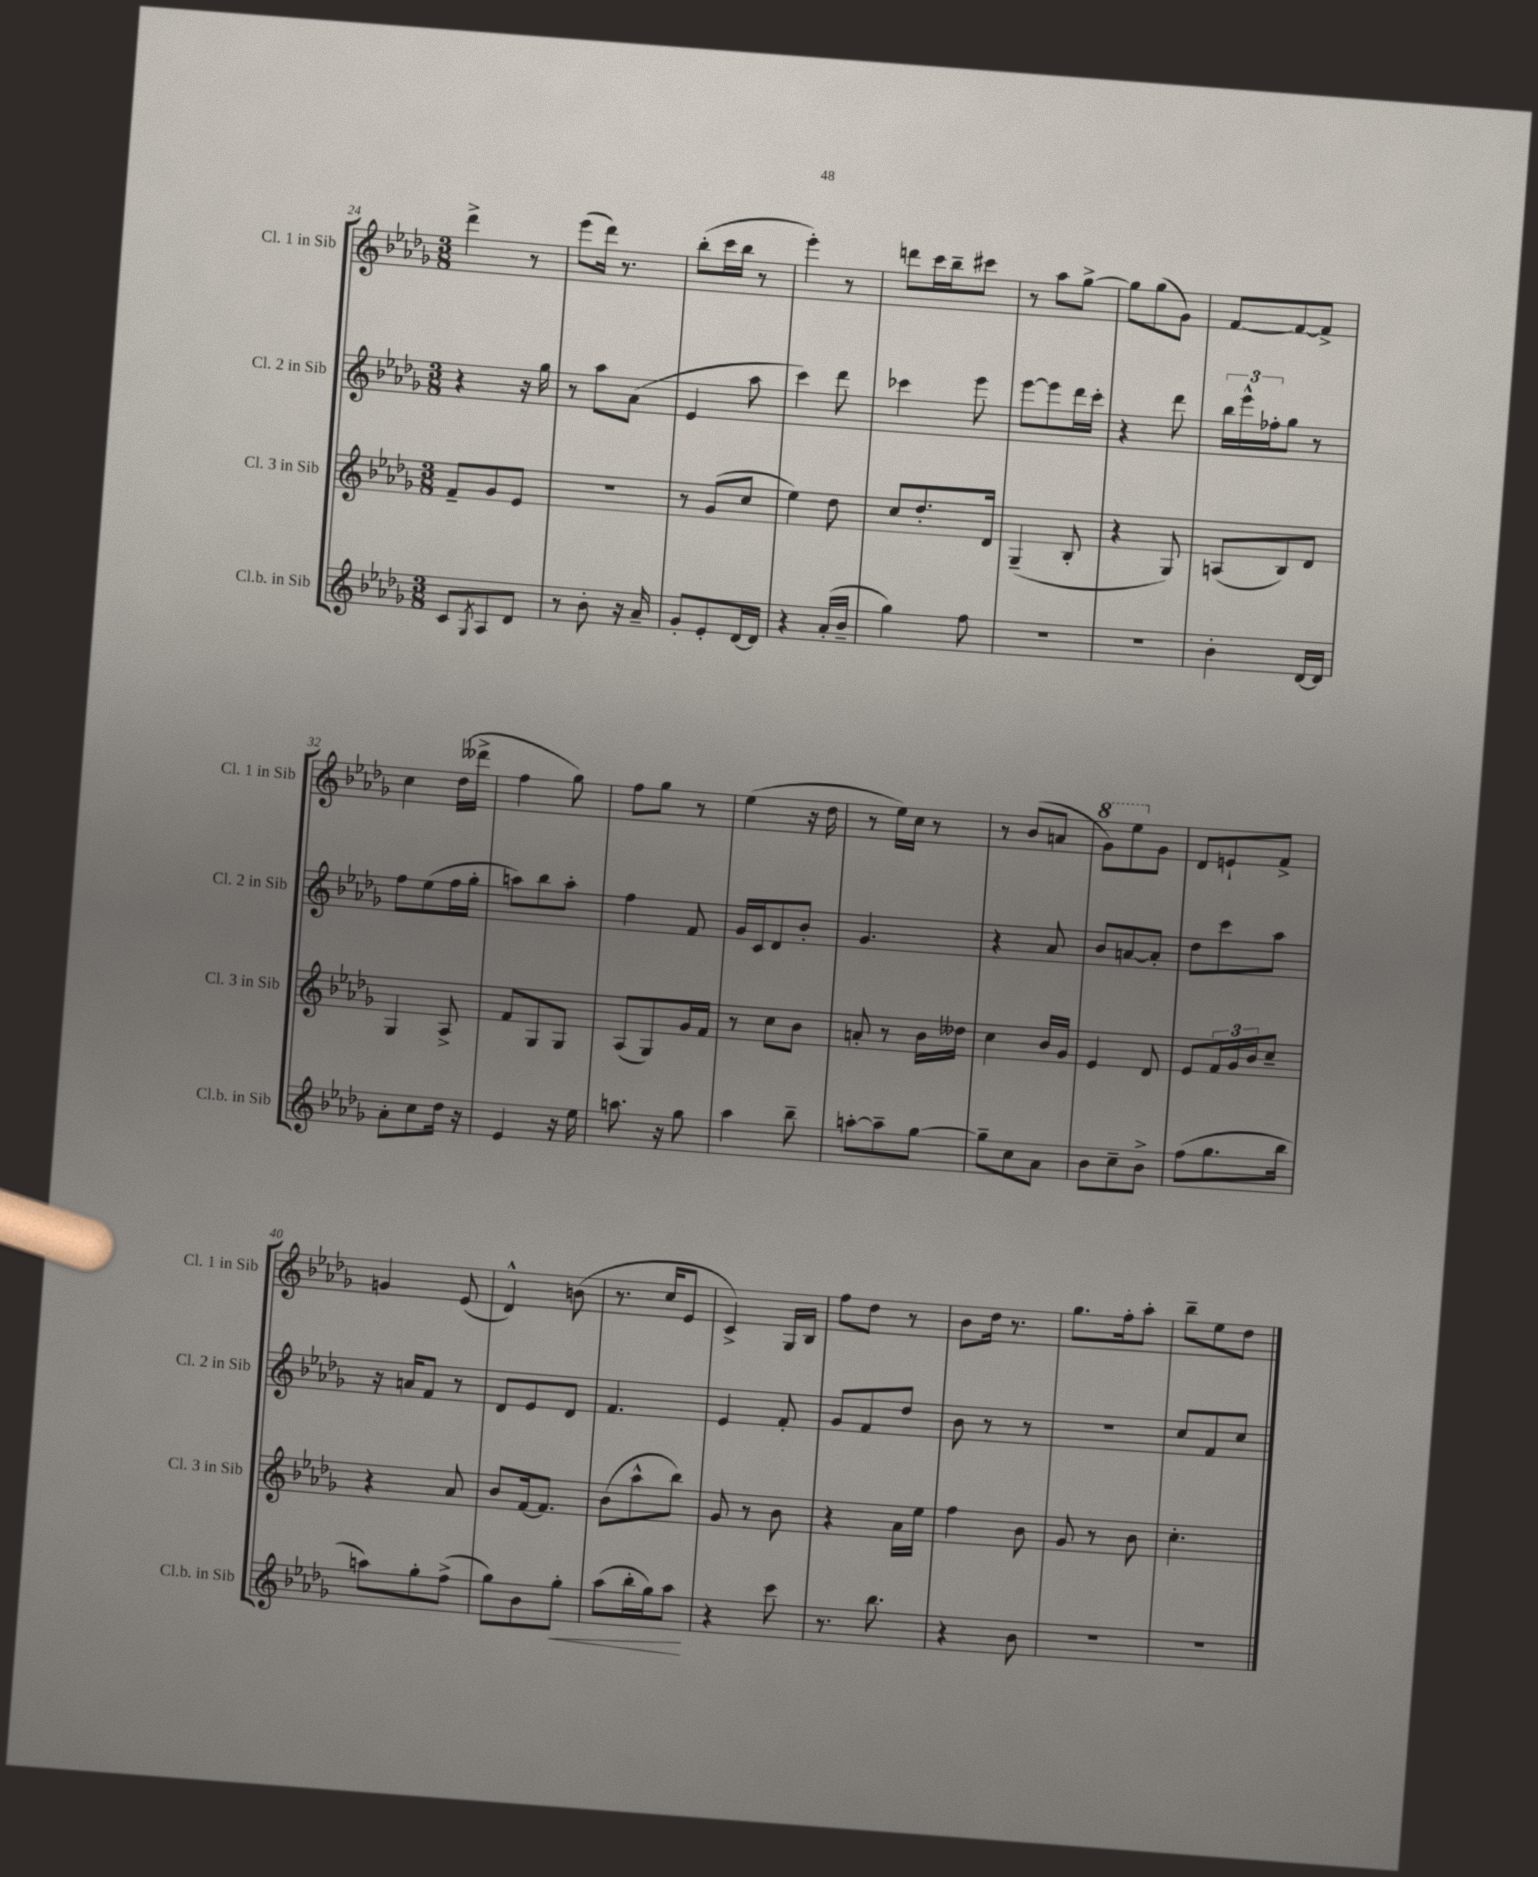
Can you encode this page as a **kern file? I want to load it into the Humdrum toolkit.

**kern	**dynam	**kern	**kern	**kern
*part4	*part4	*part3	*part2	*part1
*staff4	*staff4	*staff3	*staff2	*staff1
*I"Cl.b. in Sib	*	*I"Cl. 3 in Sib	*I"Cl. 2 in Sib	*I"Cl. 1 in Sib
*I'Cl.b. in Sib	*	*I'Cl. 3 in Sib	*I'Cl. 2 in Sib	*I'Cl. 1 in Sib
*clefG2	*	*clefG2	*clefG2	*clefG2
*k[b-e-a-d-g-]	*	*k[b-e-a-d-g-]	*k[b-e-a-d-g-]	*k[b-e-a-d-g-]
*M3/8	*	*M3/8	*M3/8	*M3/8
=24	=24	=24	=24	=24
8c/L	.	8f~/L	4r	4ddd-^\
8qG-/	.	.	.	.
8A-/	.	8g-/	.	.
8d-/J	.	8e-/J	16r	8r
.	.	.	16gg-\	.
=25	=25	=25	=25	=25
8r	.	4.r	8r	(8eee-\L
8b-'\	.	.	8aa-\L	16ddd-\Jk)
.	.	.	.	8.r
16r	.	.	(8a-\J	.
16a-~/	.	.	.	.
=26	=26	=26	=26	=26
8g-'/L	.	8r	4e-/	(8bb-'\L
8e-'/	.	(8g-/L	.	16ccc\L
.	.	.	.	16bb-\JJ
[16d-/L	.	8cc/J	8aa-\	8r
16d-/JJ]	.	.	.	.
=27	=27	=27	=27	=27
4r	.	4ee-\)	4ccc\)	4eee-'\)
(16a-'/LL	.	8dd-\	8ddd-\	8r
16b-~/JJ	.	.	.	.
=28	=28	=28	=28	=28
4gg-\)	.	8cc/L	4ccc-X\	8dddn\L
.	.	8.dd-'/	.	16ccc\L
.	.	.	.	16bb-~\J
8ff\	.	.	8eee-\	8ccc#X\J
.	.	16d-/Jk	.	.
=29	=29	=29	=29	=29
4.r	.	(4G-~/	[8eee-\L	8r
.	.	.	8eee-\]	8aa-\L
.	.	8B-'/	16ddd-\L	[8gg-^\J
.	.	.	16ccc'\JJ	.
=30	=30	=30	=30	=30
4.r	.	4r	4r	8gg-\L]
.	.	.	.	(8gg-\
.	.	8G-/)	8ddd-\	8g-\J)
=31	=31	=31	=31	=31
4b-'\	.	(8An/L	24bb-\LL	[8f/L
.	.	.	24eee-^^\	.
.	.	.	24ff-X'\J	.
.	.	8B-/)	8gg-\J	8f/_
[16d-/LL	.	8d-/J	8r	8f^/J]
16d-/JJ]	.	.	.	.
!!LO:LB:g=z
=32	=32	=32	=32	=32
8a-'\L	.	4G-/	8ff\L	4cc\
8cc\	.	.	(8ee-\	.
16dd-\Jk	.	8A-^/	16ff\L	(16dd-\LL
16r	.	.	16gg-'\JJ	16ddd--X^\JJ
=33	=33	=33	=33	=33
4e-/	.	8f/L	8aan\L)	4ff\
.	.	8G-/	8bb-\	.
16r	.	8G-/J	8aa'\J	8gg-\)
16ee-\	.	.	.	.
=34	=34	=34	=34	=34
8.aan\	.	(8A-/L	4ff\	8ff\L
.	.	8G-/)	.	8gg-\J
16r	.	.	.	.
8gg-\	.	16g-/L	8f/	8r
.	.	16f/JJ	.	.
=35	=35	=35	=35	=35
4aa-\	.	8r	16g-/LL	(4ee-\
.	.	.	16c/J	.
.	.	8cc\L	8d-/	.
8bb-~\	.	8b-\J	8b-'/J	16r
.	.	.	.	16dd-\
=36	=36	=36	=36	=36
[8aan'\L	.	8an'/	4.g-/	8r
8aa~\]	.	8r	.	16ee-\LL)
.	.	.	.	16cc\JJ
[8gg-\J	.	16b-\LL	.	8r
.	.	16dd--X\JJ	.	.
=37	=37	=37	=37	=37
8gg-~\L]	.	4cc\	4r	8r
8cc\	.	.	.	(8b-/L
8a-\J	.	16b-/LL	8a-/	8an/J
.	.	16g-/JJ	.	.
=38	=38	=38	=38	=38
*	*	*	*	*8va
8b-\L	.	4e-/	8b-/L	8gg-\L)
8cc~\	.	.	[8an/	8eee-\
*	*	*	*	*X8va
8b-^\J	.	8d-/	8a'/J]	8g-\J
=39	=39	=39	=39	=39
(8ff\L	.	8e-/L	8dd-\L	8d-/L
8.gg-\	.	24f/L	8ccc\	8en`/
.	.	24g-/	.	.
.	.	24b-/J	.	.
.	.	8cc~/J	8aa-\J	8f^/J
16bb-\Jk	.	.	.	.
!!LO:LB:g=z
=40	=40	=40	=40	=40
8aan\L)	.	4r	16r	4gn/
.	.	.	16an/KL	.
8gg-'\	.	.	8f/J	.
(8ff^\J	.	8a-/	8r	(8e-/
=41	=41	=41	=41	=41
8gg-\L)	.	8b-/L	8d-/L	4d-^^/)
8b-\	.	[16f/k	8e-/	.
.	.	8.f/J]	.	.
!	!LO:HP:b	!	!	!
8gg-'\J	<	.	8d-/J	(8bn\
=42	=42	=42	=42	=42
(8aa-\L	.	(8b-\L	4.f/	8.r
16bb-'\L	.	8aa-^^\	.	.
16gg-\J)	.	.	.	16cc/KL
8aa-\J	.	8bb-\J)	.	8e-/J
.	[	.	.	.
=43	=43	=43	=43	=43
4r	.	8g-/	4e-/	4c^/)
.	.	8r	.	.
8ccc\	.	8b-\	8f'/	16G-/LL
.	.	.	.	16B-/JJ
=44	=44	=44	=44	=44
8.r	.	4r	8g-/L	8ff\L
.	.	.	8f/	8dd-\J
8.bb-\	.	.	.	.
.	.	16a-\LL	8dd-/J	8r
.	.	16ee-\JJ	.	.
=45	=45	=45	=45	=45
4r	.	4ff\	8b-\	8b-\L
.	.	.	8r	16dd-\Jk
.	.	.	.	8.r
8b-\	.	8b-\	8r	.
=46	=46	=46	=46	=46
4.r	.	8g-/	4.r	8.gg-\L
.	.	8r	.	.
.	.	.	.	16ff'\k
.	.	8b-\	.	8aa-'\J
=47	=47	=47	=47	=47
4.r	.	4.cc'\	8cc/L	8bb-~\L
.	.	.	8f/	8ee-\
.	.	.	8cc/J	8dd-\J
==	==	==	==	==
*-	*-	*-	*-	*-
